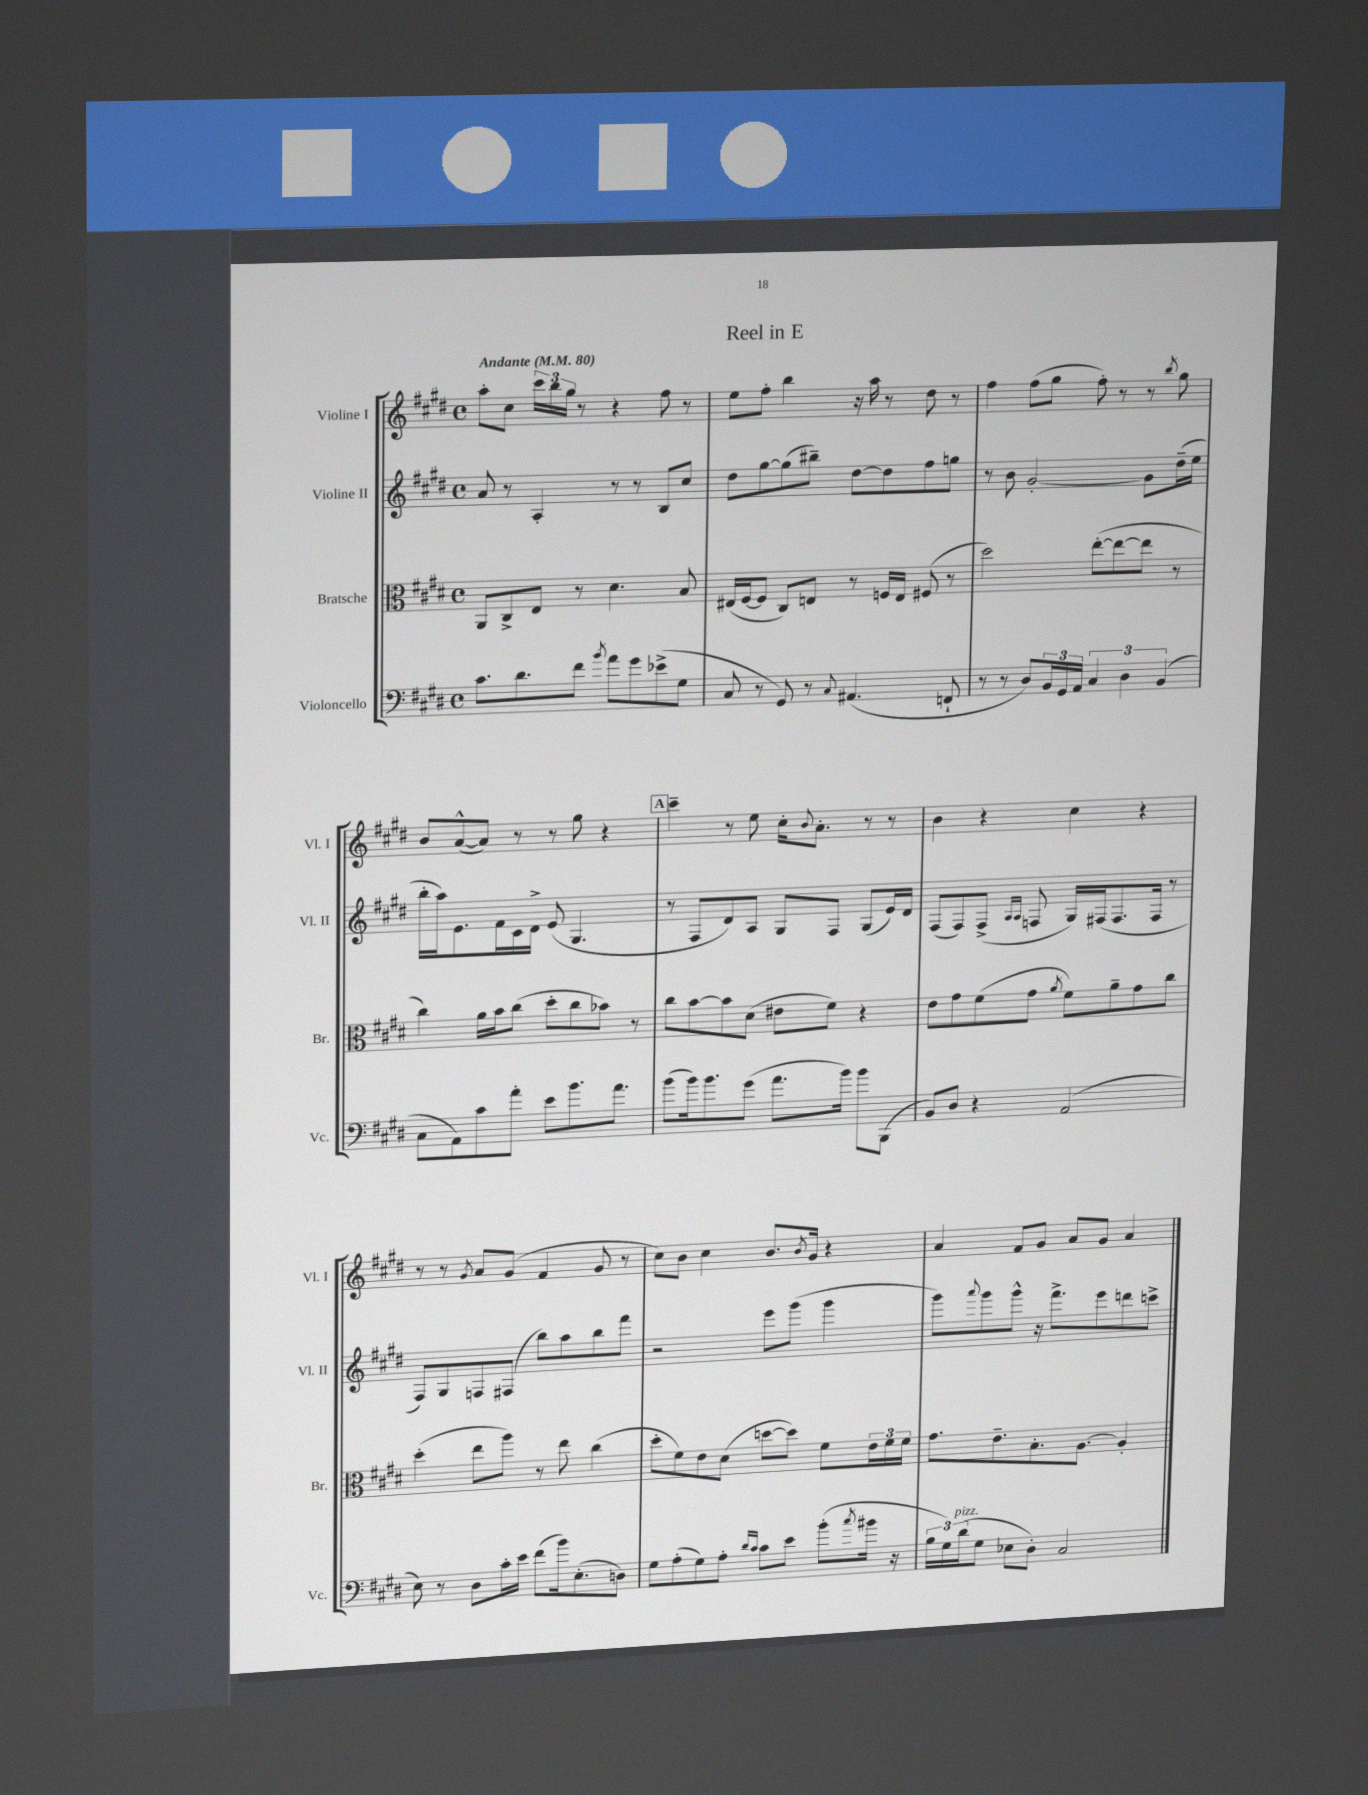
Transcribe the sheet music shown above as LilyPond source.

\header { title = "Reel in E" }
<<
\new StaffGroup <<
\new Staff = "s0" \with { instrumentName = "Violine I" shortInstrumentName = "Vl. I" } {
    \clef treble \key e \major \defaultTimeSignature \time 4/4 \tempo "Andante" 4 = 80
    a''8-. cis''8 \tuplet 3/2 { cis'''16 b''16 gis''16 } r8 r4 fis''8 r8 |
    e''8 fis''8-. b''4 r16 a''16 r8 dis''8 r8 |
    fis''4 fis''8( gis''8 fis''8-.) r8 r8 \acciaccatura { b''8 } gis''8 |
    b'8 a'8~-^( a'8) r8 r8 gis''8 r4 |
    \mark \markup { \box "A" } cis'''4-- r8 e''8 cis''16-. \appoggiatura { b'8 } a'8.-. r8 r8 |
    b'4 r4 cis''4 r4 |
    r8 r8 \acciaccatura { gis'8 } a'8 gis'8( fis'4 gis'8 r8 |
    cis''8) b'8 cis''4 b'8. \acciaccatura { b'8 } gis'16 r4 |
    a'4 fis'8 gis'8 a'8 gis'8 a'4 \bar "|." |
}
\new Staff = "s1" \with { instrumentName = "Violine II" shortInstrumentName = "Vl. II" } {
    \clef treble \key e \major \defaultTimeSignature \time 4/4
    a'8 r8 a4-. r8 r8 b8 cis''8 |
    dis''8 gis''8~ gis''8( bis''8--) dis''8~ dis''8 fis''8 g''8 |
    r8 b'8 gis'2~-. gis'8 dis''16--( e''16 |
    b''16-. a''16) e'8. fis'16 cis'16 dis'16-> e'8( gis4. |
    \mark \markup { \box "A" } r8 fis8 dis'8) a8 gis8 fis8 gis8( e'16) dis'16 |
    fis8( fis8) fis8->( \grace { a16 a16 } f8 gis16) fis16( fis8. fis16 r8 |
    fis8) gis8 f8 fis8( b''8) a''8 b''8 fis'''8 |
    r2 e'''8 gis'''8( gis'''4 |
    gis'''8) \appoggiatura { a'''8 } gis'''8 gis'''8-^ r16 fis'''8.-> e'''8 d'''8 c'''8-> \bar "|." |
}
\new Staff = "s2" \with { instrumentName = "Bratsche" shortInstrumentName = "Br." } {
    \clef alto \key e \major \defaultTimeSignature \time 4/4
    a,8 cis8-> e8 r8 dis'4. b8 |
    eis16( fis16~ fis8 cis8) e8 r8 f16 e16 fis8( r8 |
    dis''2) e''8~-.( e''8~ e''8 r8 |
    cis''4) a'16 b'16 cis''8( dis''8-. cis''8 bes'8) r8 |
    \mark \markup { \box "A" } cis''8 b'8~ b'8 dis'8( eis'8 fis'8) r4 |
    e'8 gis'8 fis'8( gis'8 \acciaccatura { a'8 } fis'8) a'8-- gis'8 cis''8 |
    dis''4-.( e''8 a''8) r8 e''8 cis''4( |
    dis''8-. fis'8) e'8 dis'8( d''8~ d''8) fis'8 \tuplet 3/2 { e'16 fis'16 fis'16 } |
    gis'8. e'8.-- b8.-. a8.~ a4-. \bar "|." |
}
\new Staff = "s3" \with { instrumentName = "Violoncello" shortInstrumentName = "Vc." } {
    \clef bass \key e \major \defaultTimeSignature \time 4/4
    cis'8. dis'8. fis'8 \acciaccatura { b'8 } a'8 gis'8 ees'8->( gis8 |
    cis8 r8 gis,8) r8 \appoggiatura { cis8 } ais,4.( f,8-! |
    r8 r8 dis8) \tuplet 3/2 { b,16 gis,16 a,16 } \tuplet 3/2 { cis4 dis4 b,4( } |
    cis8 a,8) cis'8 a'8-. e'8 b'8. a'8. |
    \mark \markup { \box "A" } b'8( b'16) b'8. gis'8( a'8. b'16) b'8 b,,8( |
    b,8) dis8 r4 a,2( |
    e8) r8 dis8 cis'16-. e'16 fis'8( b'16) e8.-.( d8) |
    gis8 a8-.( gis8) a8-. \grace { dis'16 cis'16 } cis'8 e'8 b'8-.( \acciaccatura { cis''8 } bis'16 r16 |
    \tuplet 3/2 { b16 gis16) dis'16^\markup { \italic "pizz." }( } gis8 ees8 dis8-.) cis2 \bar "|." |
}
>>
>>
\layout { \context { \Score \remove "Bar_number_engraver" } }
